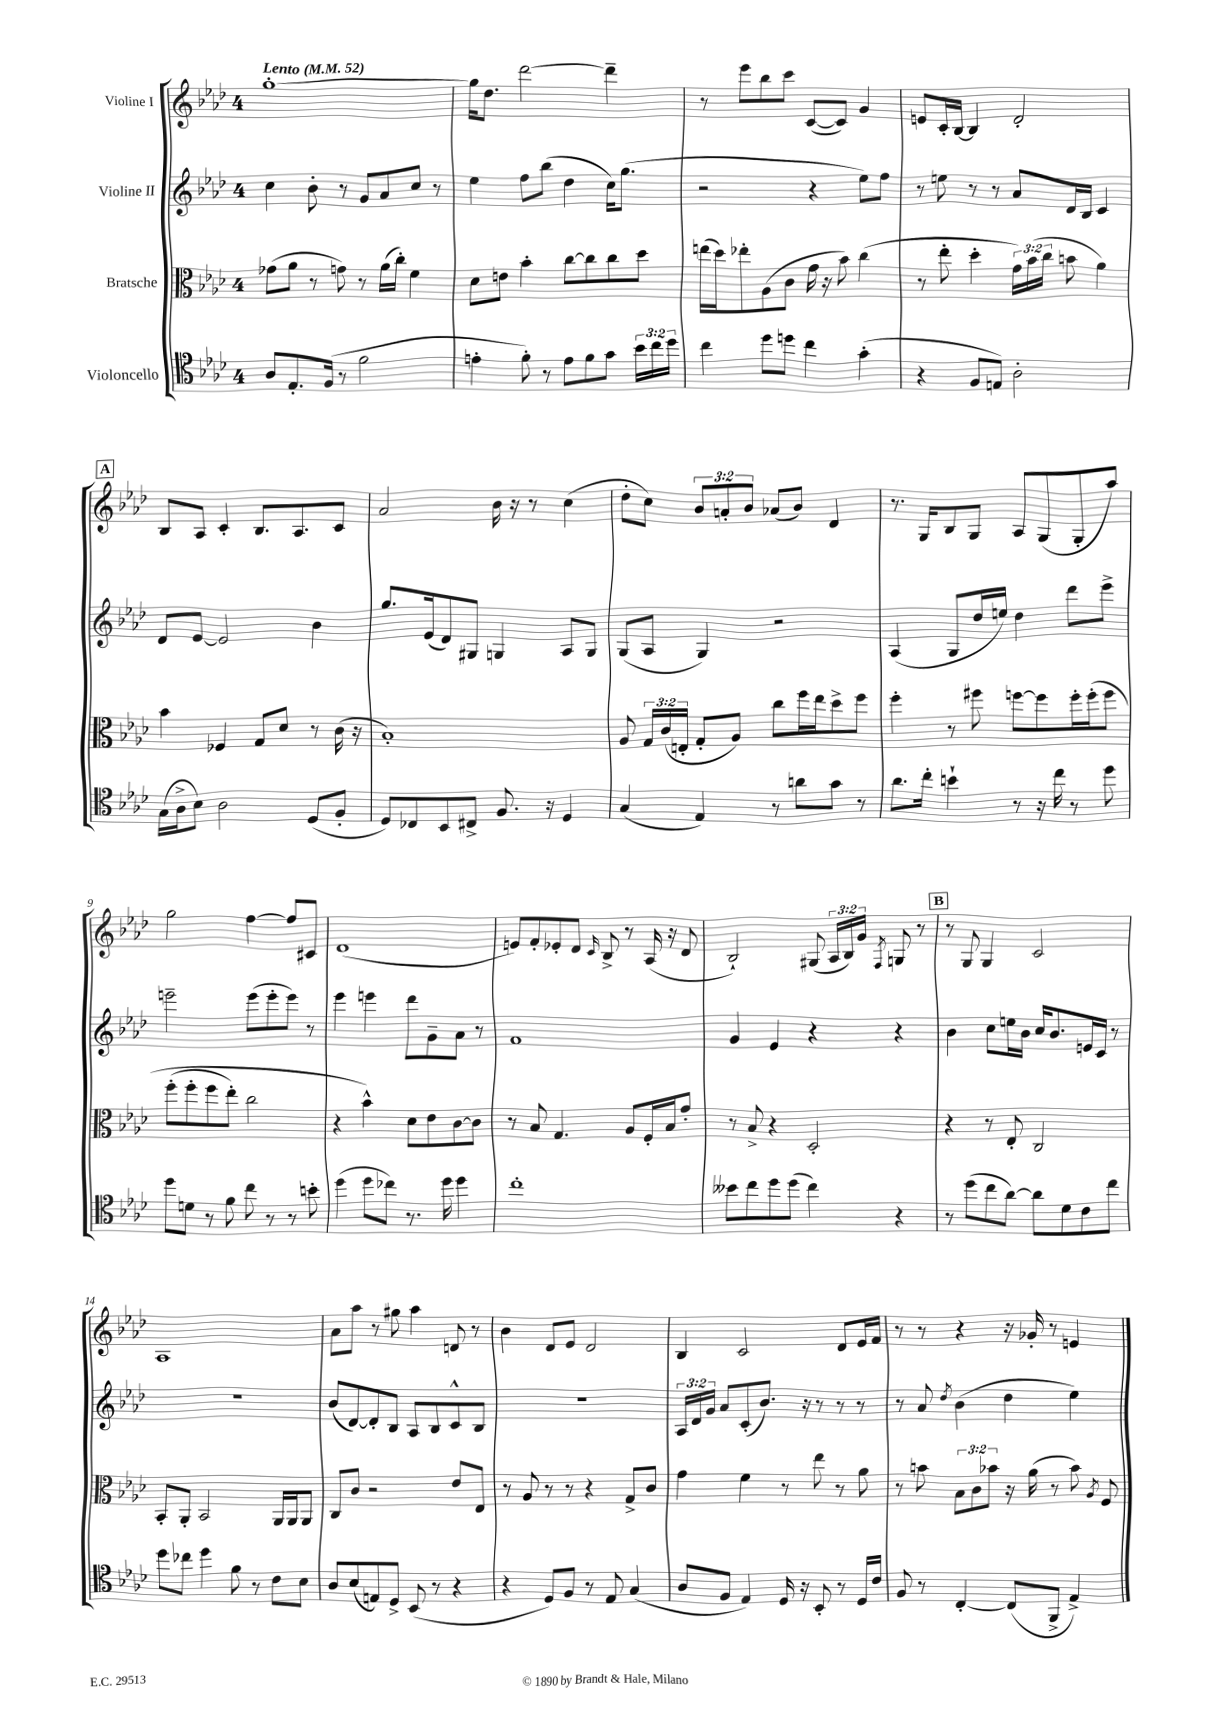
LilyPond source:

<<
\new StaffGroup <<
\new Staff = "s0" \with { instrumentName = "Violine I" } {
    \clef treble \key aes \major \once \override Staff.TimeSignature.style = #'single-digit \time 4/4 \override Staff.TupletNumber.text = #tuplet-number::calc-fraction-text \tempo "Lento" 4 = 52
    \autoBeamOff g''1~-. |
    g''16[ des''8.] des'''2~ des'''4-- |
    r8 ees'''8[ bes''8 c'''8] c'8[~( c'8]) g'4 |
    e'8[ c'16-. bes16]~ bes4 des'2-. |
    \mark \markup { \box "A" } bes8[ aes8] c'4-. bes8.[ aes8. c'8] |
    aes'2 bes'16 r16 r8 c''4( |
    des''8[-. c''8]) \tuplet 3/2 { bes'8[ a'8-. bes'8] } aes'8[( bes'8]) des'4 |
    r8. g16[ bes8 g8] aes8[ g8( g8-. aes''8]) |
    g''2 f''4~ f''8[ cis'8] |
    des'1( |
    e'8[) f'8-. ees'8-. des'8] \grace { c'16 } bes8-> r8 aes16( r16 des'8 |
    bes2-!) gis8( \tuplet 3/2 { aes16[ bes16) g'16] } \acciaccatura { f8 } g8 r8 |
    \mark \markup { \box "B" } r8 g8 g4 c'2 |
    aes1 |
    aes'8[ aes''8] r8 gis''8 aes''4 d'8 r8 |
    bes'4 des'8[ ees'8] des'2 |
    bes4 c'2 des'8[ ees'16 f'16] |
    r8 r8 r4 r16 ges'16-. r8 e'4 \bar "|." |
}
\new Staff = "s1" \with { instrumentName = "Violine II" } {
    \clef treble \key aes \major \once \override Staff.TimeSignature.style = #'single-digit \time 4/4 \override Staff.TupletNumber.text = #tuplet-number::calc-fraction-text
    \autoBeamOff c''4 bes'8-. r8 g'8[ aes'8 c''8] r8 |
    ees''4 f''8[ bes''8]( des''4 c''16[) g''8.]( |
    r2 r4 ees''8[) f''8] |
    r8 e''8 r8 r8 aes'8[ des'16 bes16] c'4 |
    \mark \markup { \box "A" } des'8[ ees'8]~ ees'2 bes'4 |
    g''8.[ ees'16( des'8) gis8] g4 aes8[ g8] |
    g8[( aes8] g4) r2 |
    aes4( g8[ des''16 e''16]) des''4 des'''8[ ees'''8]-> |
    e'''2-- e'''8[( e'''8-. e'''8]) r8 |
    ees'''4 e'''4 des'''8[ g'8-- aes'8] r8 |
    f'1 |
    g'4 ees'4 r4 r4 |
    \mark \markup { \box "B" } bes'4 c''8[ e''16 bes'16] c''16[ bes'8. e'16 c'16] r8 |
    R1 |
    bes'8[( des'8~) des'8-. bes8] aes8[ bes8 c'8-^ bes8] |
    R1 |
    \tuplet 3/2 { aes16[ des'16 g'16] } aes'8[ c'8-.( bes'8.]) r16 r8 r8 r8 |
    r8 aes'8 \acciaccatura { des''8 } bes'4( des''4 ees''4) \bar "|." |
}
\new Staff = "s2" \with { instrumentName = "Bratsche" } {
    \clef alto \key aes \major \once \override Staff.TimeSignature.style = #'single-digit \time 4/4 \override Staff.TupletNumber.text = #tuplet-number::calc-fraction-text
    \autoBeamOff ges'8[( aes'8] r8 g'8) r8 aes'16[( c''16]-.) f'4 |
    des'8[ e'8] bes'4-. c''8[~ c''8 c''8 des''8] |
    e''16[( des''16) ees''8-. aes8( c'8] g'16 r16 bes'8) c''4( |
    r8 ees''8-. des''4-. \tuplet 3/2 { g'16[) bes'16( c''16] } b'8 aes'4) |
    \mark \markup { \box "A" } bes'4 fes4 g8[ des'8] r8 c'16( r16 |
    bes1-.) |
    aes8 \tuplet 3/2 { g16[ c'16( e16]-. } g8[-. aes8]) c''8[ f''16 ees''16 des''8-> f''8] |
    f''4-. r8 fis''8 f''8[~ f''8 f''16-. f''16-.\( f''8] |
    f''8[-.( f''8-. f''8 ees''8]-.) c''2 |
    r4 bes'4-^\) des'8[ ees'8 c'8~ c'8] |
    r8 bes8 g4. aes8[ f16-. bes16 g'8]-. |
    r8 bes8-> r4 des2-. |
    \mark \markup { \box "B" } r4 r8 ees8-. c2 |
    bes,8[-. aes,8]-. bes,2 aes,16[ aes,16 aes,8] |
    c8[ c'8] r2 ees'8[ ees8] |
    r8 aes8 r8 r8 r4 g8[-> c'8] |
    g'4 f'4 r8 ees''8 r8 aes'8 |
    r8 b'8 \tuplet 3/2 { bes8[ c'8 bes'8] } r16 aes'16( r8 bes'8) \acciaccatura { aes8 } f8 \bar "|." |
}
\new Staff = "s3" \with { instrumentName = "Violoncello" } {
    \clef tenor \key aes \major \once \override Staff.TimeSignature.style = #'single-digit \time 4/4 \override Staff.TupletNumber.text = #tuplet-number::calc-fraction-text
    \autoBeamOff aes8[ ees8.-. f16]( r8 f'2 |
    e'4-. f'8-.) r8 e'8[ f'8 g'8] \tuplet 3/2 { bes'16[ c''16 des''16] } |
    c''4 des''8[ d''8] c''4 g'4-.( |
    r4 f8[ e8]) aes2-. |
    \mark \markup { \box "A" } g16[( aes16-> bes8]) aes2 des8[( f8]-. |
    des8[) ces8 bes,8 cis8]-> f8. r16 des4 |
    g4( ees4) r8 a'8[ g'8] r8 |
    aes'8.[ c''16]-. b'4-! r8 r16 c''16 r8 des''8 |
    des''8[ d'8] r8 f'8 c''8 r8 r8 b'8-. |
    des''4( des''8[ ces''8]) r8. des''16 des''4 |
    c''1-. |
    beses'8[ c''8 des''8 des''8]( c''4) r4 |
    \mark \markup { \box "B" } r8 des''8[( c''8 aes'8]~) aes'8[ des'8 c'8 c''8] |
    des''8[ ces''8] des''4 f'8 r8 c'8[ bes8] |
    aes8[ bes8( e8) des8]-> bes,8( r8 r4 |
    r4 des8[) f8] r8 ees8 g4( |
    aes8[ f8] ees4) des16 r16 bes,8-. r8 des16[ c'16] |
    f8 r8 c4~-. c8[( f,8]-> ees4->) \bar "|." |
}
>>
>>
